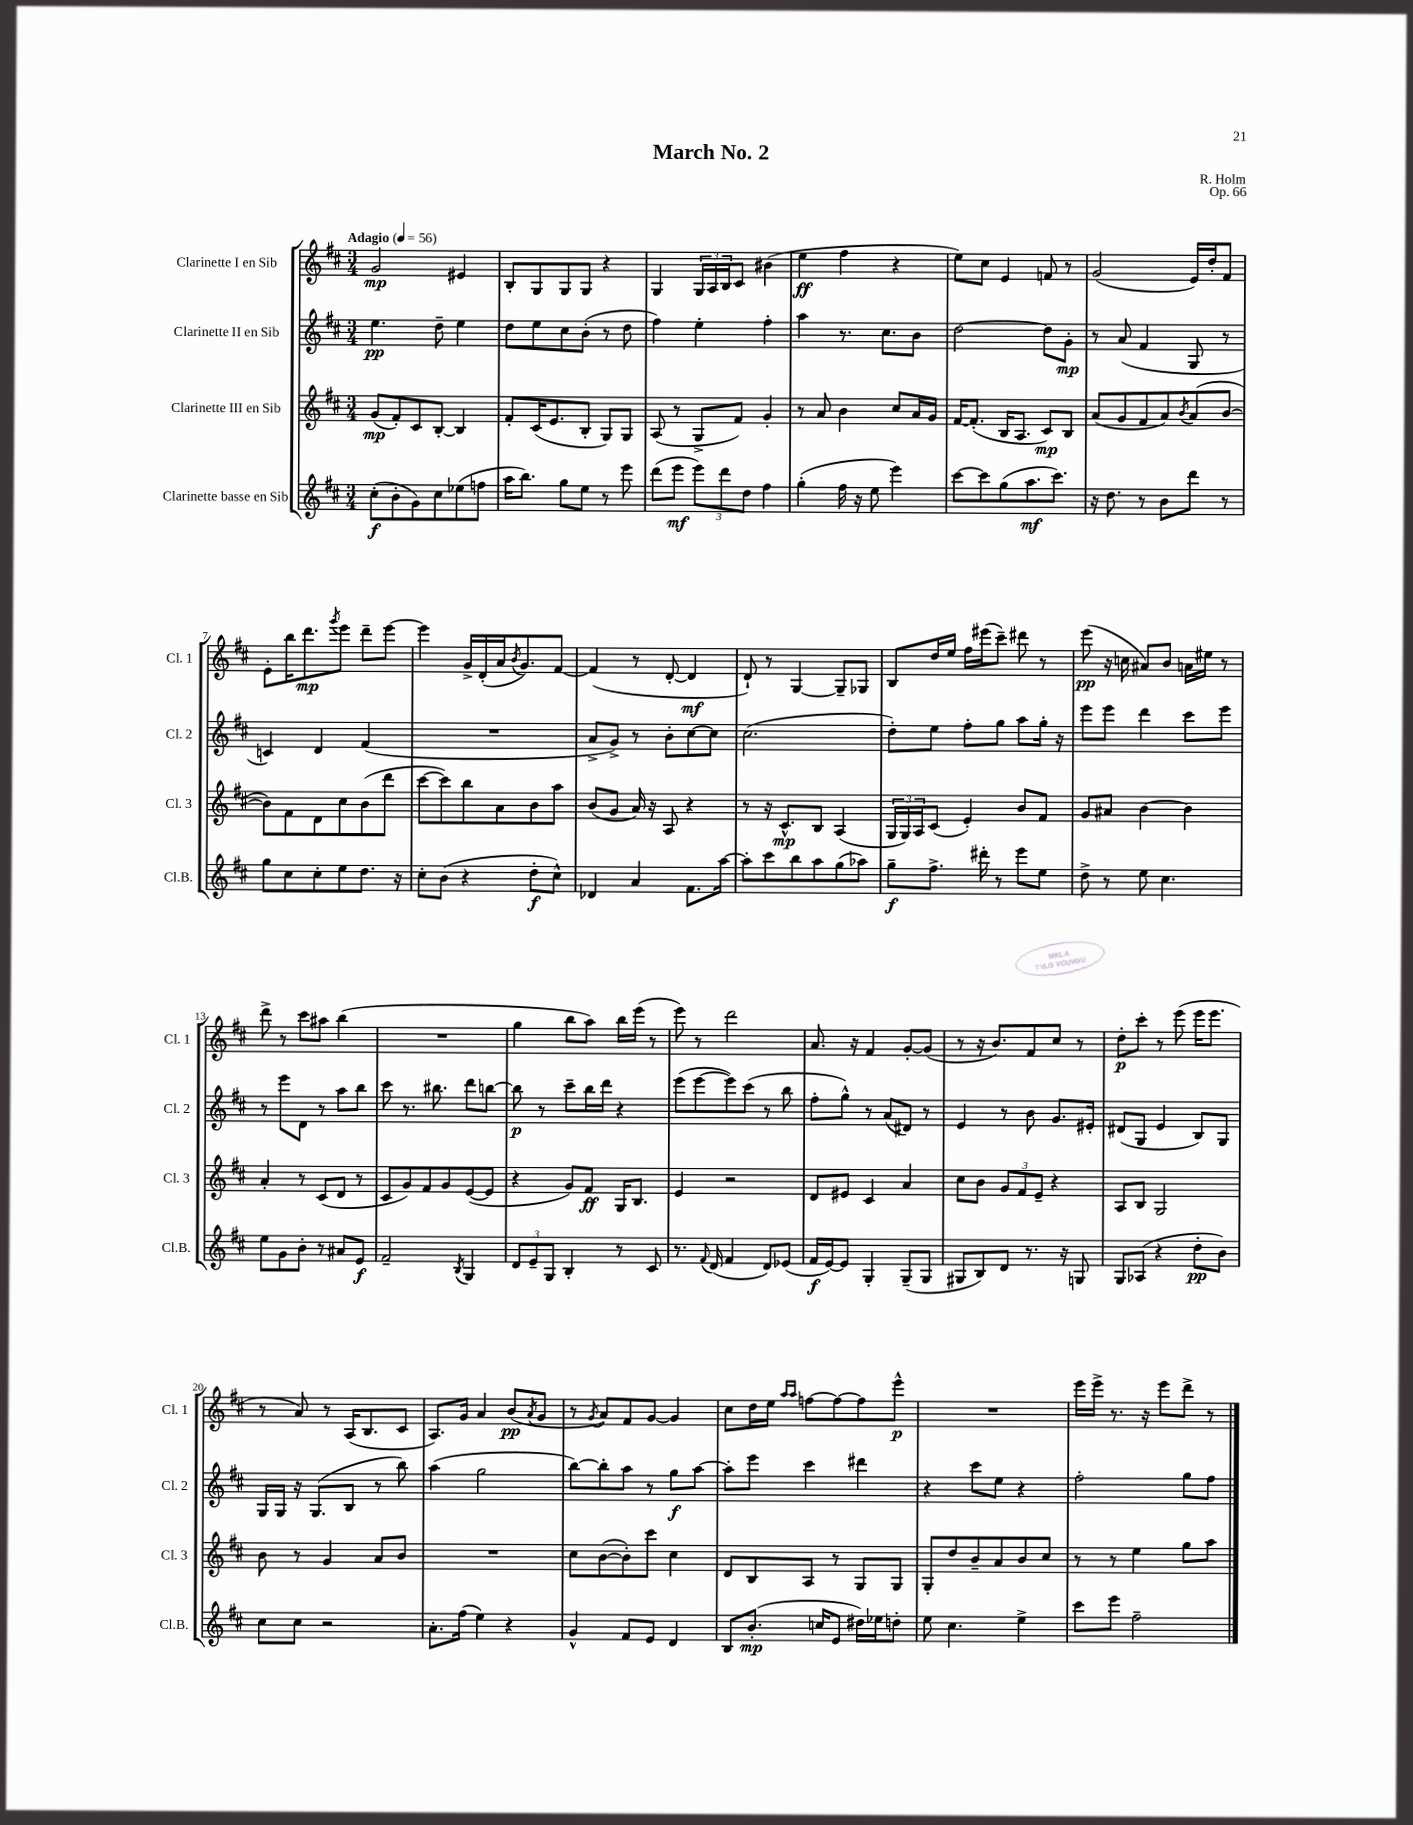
\header { title = "March No. 2" composer = "R. Holm" opus = "Op. 66" }
<<
\new StaffGroup <<
\new Staff = "s0" \with { instrumentName = "Clarinette I en Sib" shortInstrumentName = "Cl. 1" } {
    \clef treble \key d \major \numericTimeSignature \time 3/4 \tempo "Adagio" 4 = 56
    g'2\mp eis'4 |
    b8-. g8 g8 g8 r4 |
    g4 \tuplet 3/2 { g16 a16 b16 } cis'8 bis'4( |
    e''4\ff fis''4 r4 |
    e''8) cis''8 e'4 f'8 r8 |
    g'2( e'16) d''16-. fis'8 |
    e'8-. b''16 d'''8.\mp \acciaccatura { g'''8 } e'''8 d'''8-- e'''8~ |
    e'''4 g'16-> d'16-.( a'16 \acciaccatura { b'8 } g'8.) fis'8~ |
    fis'4( r8 d'8~-. d'4\mf |
    d'8-!) r8 g4~ g8-- ges8 |
    b8 d''16 e''16 fis''16 eis'''16( cis'''8--) dis'''8 r8 |
    e'''8\pp( r16 c''16 ais'8) b'8 a'16 eis''16 r8 |
    d'''8-> r8 cis'''8 ais''8 b''4( |
    R2. |
    g''4 b''8 a''8) b''16 e'''16( r8 |
    e'''8) r8 d'''2 |
    a'8. r16 fis'4 g'8~-. g'8( |
    r8 r16 b'8.) fis'8 cis''8 r8 |
    d''8-.\p cis'''8-. r8 e'''8( e'''16 e'''8. |
    r8 a'8) r8 a16( b8. cis'8 |
    a8.) g'16 a'4 b'8\pp( \acciaccatura { a'8 } g'8 |
    r8 \acciaccatura { g'8 } a'8) fis'8 g'8~ g'4 |
    cis''8 d''16 e''16 \grace { a''16 a''16 } f''8~ f''8~ f''8 e'''8-^\p |
    R2. |
    e'''16 e'''16-> r8. r16 e'''8 d'''8-> r8 \bar "|." |
}
\new Staff = "s1" \with { instrumentName = "Clarinette II en Sib" shortInstrumentName = "Cl. 2" } {
    \clef treble \key d \major \numericTimeSignature \time 3/4
    e''4.\pp d''8-- e''4 |
    d''8 e''8 cis''8 b'8-.( r8 d''8 |
    fis''4) e''4-. fis''4-. |
    a''4 r8. cis''8. b'8 |
    d''2~ d''8 g'8-.\mp |
    r8 a'8( fis'4 g8 r8 |
    c'4) d'4 fis'4( |
    R2. |
    a'8-> g'8->) r8 b'8-. cis''8~ cis''8 |
    cis''2.( |
    d''8-.) e''8 fis''8-. g''8 a''8 g''16-. r16 |
    e'''8 e'''8 d'''4 cis'''8 e'''8 |
    r8 e'''8 d'8 r8 a''8 b''8 |
    cis'''8 r8. bis''8. d'''8 b''8~ |
    b''8\p r8 cis'''8-- b''16 d'''16 r4 |
    e'''8( e'''8~ e'''8) cis'''8( r8 b''8 |
    fis''8-. g''8-^) r8 a'8( dis'8) r8 |
    e'4 r8 b'8 g'8. eis'16-. |
    dis'8( g8 e'4 b8) g8 |
    g16 g16 r16 g8.( b8 r8 b''8) |
    a''4( g''2 |
    b''8~) b''8-. a''8 r8 g''8\f a''8~ |
    a''8-. e'''8 cis'''4 dis'''4 |
    r4 cis'''8 e''8 r4 |
    fis''2-. g''8 fis''8 \bar "|." |
}
\new Staff = "s2" \with { instrumentName = "Clarinette III en Sib" shortInstrumentName = "Cl. 3" } {
    \clef treble \key d \major \numericTimeSignature \time 3/4
    g'8\mp( fis'8-.) cis'8 b8~-. b4 |
    fis'8-. cis'16( e'8. b8-. g8) g8 |
    a8( r8 g8-> fis'8) g'4-. |
    r8 a'8 b'4 cis''8 a'16 g'16 |
    fis'16~ fis'8.-.( b16 a8. cis'8\mp) b8 |
    a'8( g'8 fis'8 a'8) \acciaccatura { b'8 } a'8( b'8~ |
    b'8) fis'8 d'8 cis''8 b'8( d'''8 |
    cis'''8~ cis'''8) b''8 a'8 b'8 a''8 |
    b'8( g'8 a'16) r16 a8 r4 |
    r8 r16 cis'8.-^\mp b8 a4( |
    \tuplet 3/2 { g16 g16) a16 } cis'8( e'4-.) b'8 fis'8 |
    g'8 ais'8 b'4~ b'4 |
    a'4-. r8 cis'8( d'8 r8 |
    cis'8 g'8) fis'8 g'8 e'8~( e'8 |
    r4 g'8) fis'8\ff g16 b8. |
    e'4 r2 |
    d'8 eis'8 cis'4 a'4 |
    cis''8 b'8 \tuplet 3/2 { g'8 fis'8 e'8-- } r4 |
    a8 b8 g2 |
    b'8 r8 g'4 a'8 b'8 |
    R2. |
    cis''8 b'8~( b'8-.) cis'''8 cis''4 |
    d'8 b8 a8 r8 g8 g8 |
    g8-. d''8 b'8-- a'8 b'8 cis''8 |
    r8 r8 e''4 g''8 a''8 \bar "|." |
}
\new Staff = "s3" \with { instrumentName = "Clarinette basse en Sib" shortInstrumentName = "Cl.B." } {
    \clef treble \key d \major \numericTimeSignature \time 3/4
    cis''8-.\f( b'8-. g'8) cis''8 ees''8( f''8 |
    a''16 b''8.) g''8 e''8 r8 e'''8 |
    d'''8( e'''8\mf \tuplet 3/2 { e'''8) d'''8 d''8 } fis''4 |
    g''4-.( fis''16 r16 e''8 e'''4) |
    cis'''8~ cis'''8 g''8( a''8.\mf cis'''8.) |
    r16 d''8. r8 b'8 d'''8 r8 |
    g''8 cis''8 cis''8-. e''8 d''8. r16 |
    cis''8-. b'8( r4 d''8-.\f cis''8-^) |
    des'4 a'4 fis'8. a''16~ |
    a''8-. cis'''8 b''8 a''8 g''8( aes''8) |
    g''8--\f fis''8.-> dis'''16-. r8 e'''8 e''8 |
    d''8-> r8 e''8 cis''4. |
    e''8 g'8 b'8-. r8 ais'8 e'8\f |
    fis'2-- \acciaccatura { b8 } g4 |
    \tuplet 3/2 { d'8 e'8-- g8 } b4-. r8 cis'8 |
    r8. \appoggiatura { fis'8 } d'16( fis'4 d'8) ees'8( |
    fis'16\f e'16~) e'8 g4-. g8--( g8 |
    gis8 b8) d'8 r8. r16 g8 |
    g8 aes8( r4 d''8-.\pp b'8) |
    cis''8 cis''8 r2 |
    a'8.-. fis''16( e''4) r4 |
    g'4-^ fis'8 e'8 d'4 |
    b8 b'8.-.\mp( c''16 e'8 dis''16) ees''16 d''8-. |
    e''8 cis''4. e''4-> |
    cis'''8 e'''8 fis''2-- \bar "|." |
}
>>
>>
